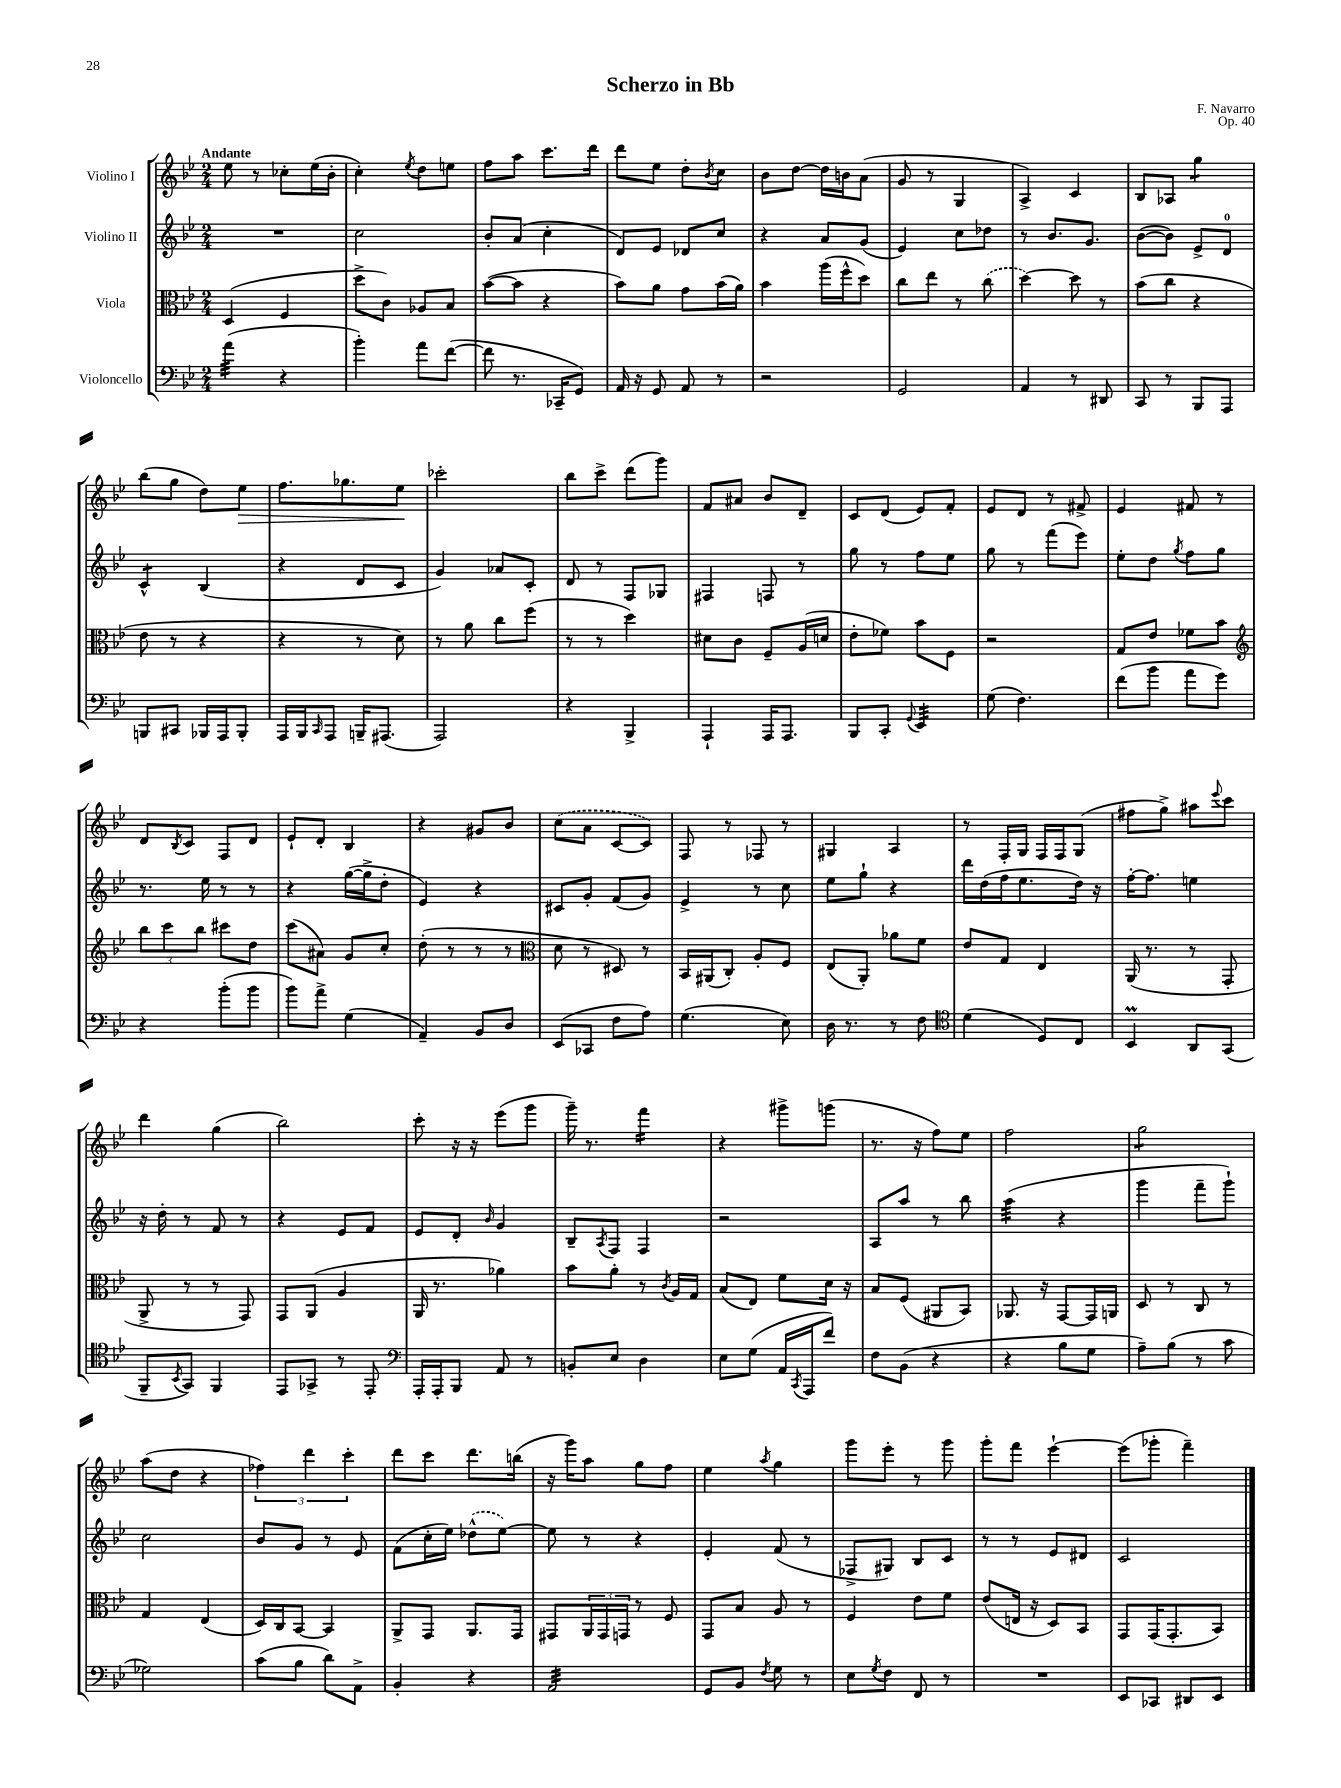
\header { title = "Scherzo in Bb" composer = "F. Navarro" opus = "Op. 40" }
<<
\new StaffGroup <<
\new Staff = "s0" \with { instrumentName = "Violino I" } {
    \clef treble \key bes \major \numericTimeSignature \time 2/4 \tempo "Andante"
    ees''8 r8 ces''8-. ees''16( bes'16-. |
    c''4-.) \acciaccatura { ees''8 } d''8 e''8 |
    f''8 a''8 c'''8. d'''16 |
    d'''8 ees''8 d''8-. \acciaccatura { bes'8 } c''8 |
    bes'8 d''8~ d''16 b'16 a'8( |
    g'8 r8 g4 |
    a4->) c'4 |
    bes8 aes8 g''4:8 |
    bes''8( g''8 d''8) ees''8\> |
    f''8. ges''8. ees''8\! |
    ces'''2-. |
    bes''8 c'''8-> d'''8( g'''8) |
    f'8 ais'8 bes'8 d'8-- |
    c'8 d'8( ees'8) f'8-. |
    ees'8 d'8 r8 fis'8-> |
    ees'4 fis'8 r8 |
    d'8 \acciaccatura { bes8 } c'8 f8 d'8 |
    ees'8-! d'8-. bes4 |
    r4 gis'8 bes'8 |
    \once \slurDashed c''8( a'8 c'8~ c'8) |
    f8 r8 fes8 r8 |
    gis4 a4 |
    r8 f16-. g16 f16 f16 g8( |
    fis''8 g''8->) ais''8 \appoggiatura { ees'''8 } c'''8 |
    d'''4 g''4( |
    bes''2) |
    c'''8-. r16 r16 ees'''8( g'''8 |
    g'''16--) r8. f'''4:16 |
    r4 gis'''8-> g'''8( |
    r8. r16 f''8) ees''8 |
    f''2 |
    g''2:8 |
    a''8( d''8 r4 |
    \tuplet 3/2 { fes''4) d'''4 c'''4-. } |
    d'''8 c'''8 d'''8. b''16( |
    r16 g'''16) a''8 g''8 f''8 |
    ees''4 \acciaccatura { a''8 } g''4 |
    g'''8 ees'''8-. r8 g'''8 |
    g'''8-. f'''8 ees'''4~-! |
    ees'''8( ges'''8-. f'''4--) \bar "|." |
}
\new Staff = "s1" \with { instrumentName = "Violino II" } {
    \clef treble \key bes \major \numericTimeSignature \time 2/4
    R2 |
    c''2 |
    bes'8-. a'8( c''4-. |
    d'8) ees'8 des'8 c''8 |
    r4 a'8 g'8( |
    ees'4) c''8 des''8 |
    r8 bes'8. g'8. |
    bes'8~( bes'8) ees'8-> d'8-0 |
    c'4:8-^ bes4( |
    r4 d'8 c'8 |
    g'4) aes'8 c'8-. |
    d'8 r8 f8 ges8 |
    fis4 f8 r8 |
    g''8 r8 f''8 ees''8 |
    g''8 r8 f'''8( ees'''8) |
    ees''8-. d''8 \acciaccatura { g''8 } f''8 g''8 |
    r8. ees''16 r8 r8 |
    r4 g''16~( g''16-> d''8-. |
    ees'4) r4 |
    cis'8 g'8-. f'8( g'8) |
    ees'4-> r8 c''8 |
    ees''8 g''8-! r4 |
    d'''16 d''16( f''16 ees''8. d''16) r16 |
    f''16~-. f''8. e''4 |
    r16 d''16-. r8 f'8 r8 |
    r4 ees'8 f'8 |
    ees'8 d'8-. \grace { bes'16 } g'4 |
    bes8-- \acciaccatura { a8 } f8 f4 |
    r2 |
    a8 a''8 r8 bes''8 |
    a''4:32( r4 |
    g'''4 f'''8-- g'''8-!) |
    c''2 |
    bes'8 g'8 r8 ees'8 |
    f'8( c''16-. ees''16) \once \slurDashed des''8-^( ees''8~) |
    ees''8 r8 r4 |
    ees'4-. f'8( r8 |
    fes8-> gis8) bes8 c'8 |
    r8 r8 ees'8 dis'8 |
    c'2 \bar "|." |
}
\new Staff = "s2" \with { instrumentName = "Viola" } {
    \clef alto \key bes \major \numericTimeSignature \time 2/4
    d4( f4 |
    d''8-> c'8) aes8 bes8 |
    bes'8~( bes'8 r4 |
    bes'8) a'8 g'8 bes'16( a'16) |
    bes'4 a''16( f''16-^ d''8) |
    c''8 ees''8 r8 \once \slurDashed c''8( |
    d''4~) d''8 r8 |
    bes'8( c''8 r4 |
    ees'8 r8 r4 |
    r4 r8 d'8) |
    r8 a'8 c''8 f''8( |
    r8 r8 d''4) |
    dis'8 c'8 f8-- a16( d'16 |
    ees'8-. fes'8) bes'8 f8 |
    r2 |
    g8 ees'8 fes'8 bes'8 |
    \clef treble \tuplet 3/2 { bes''8 c'''8 bes''8 } cis'''8 d''8 |
    c'''8( ais'8) g'8 c''8-. |
    d''8-.( r8 r8 r8 |
    \clef alto d'8 r8 dis8) r8 |
    bes,16 ais,16( c8-.) a8-. f8 |
    ees8( a,8-.) aes'8 f'8 |
    ees'8 g8 ees4 |
    a,16( r8. r8 g,8-. |
    a,8-> r8 r8 g,8) |
    g,8 a,8( a4 |
    a,16 r8. aes'4) |
    bes'8 a'8-. r8 \acciaccatura { c'8 } a16 g16 |
    bes8( ees8) f'8 d'16 r16 |
    bes8 f8( ais,8 bes,8) |
    aes,8. r16 g,8~ g,16 a,16 |
    d8 r8 c8 r8 |
    g4 ees4( |
    d16) c16 bes,8~ bes,4 |
    a,8-> g,8 a,8. g,16 |
    gis,8 \tuplet 3/2 { a,16 gis,16 g,16 } r8 f8 |
    g,8 bes8 a8 r8 |
    f4 ees'8 f'8 |
    ees'8( e16 r16 d8) bes,8 |
    g,8 g,16( g,8.-. bes,8) \bar "|." |
}
\new Staff = "s3" \with { instrumentName = "Violoncello" } {
    \clef bass \key bes \major \numericTimeSignature \time 2/4
    a'4:32( r4 |
    bes'4-.) a'8 f'8~( |
    f'8 r8. ces,16-- g,8) |
    a,16 r16 g,8 a,8 r8 |
    r2 |
    g,2 |
    a,4 r8 dis,8 |
    c,8 r8 bes,,8 a,,8 |
    b,,8 cis,8 bes,,16 a,,16 bes,,8-. |
    a,,16 bes,,16 \grace { c,16 } a,,8 b,,16-- ais,,8.( |
    a,,2) |
    r4 bes,,4-> |
    a,,4-! a,,16 a,,8. |
    bes,,8 c,8-. \appoggiatura { g,8 } ees,4:32 |
    g8( f4.) |
    f'8( bes'8 a'8 g'8) |
    r4 bes'8-.( bes'8 |
    bes'8) a'8-> g4( |
    a,4--) bes,8 d8 |
    ees,8( ces,8 f8 a8) |
    g4.( ees8) |
    d16 r8. r8 f8 |
    \clef tenor d'4( d8) c8 |
    bes,4\prall a,8 g,8( |
    f,8-- \acciaccatura { bes,8 } g,8) f,4 |
    ees,8 ges,8-> r8 ees,8-. |
    \clef bass a,,16-. a,,16-. bes,,8 a,8 r8 |
    b,8-. ees8 d4 |
    ees8 g8( a,16 \acciaccatura { c,8 } a,,16 f'8) |
    f8 bes,8( r4 |
    r4 bes8 g8 |
    a8--) bes8( r8 c'8 |
    ges2) |
    c'8( bes8 d'8) a,8-> |
    bes,4-. r4 |
    a,2:32 |
    g,8 bes,8 \acciaccatura { f8 } g8 r8 |
    ees8 \acciaccatura { g8 } f8 f,8 r8 |
    R2 |
    ees,8 ces,8 dis,8 ees,8 \bar "|." |
}
>>
>>
\layout { \context { \Score \remove "Bar_number_engraver" } }
